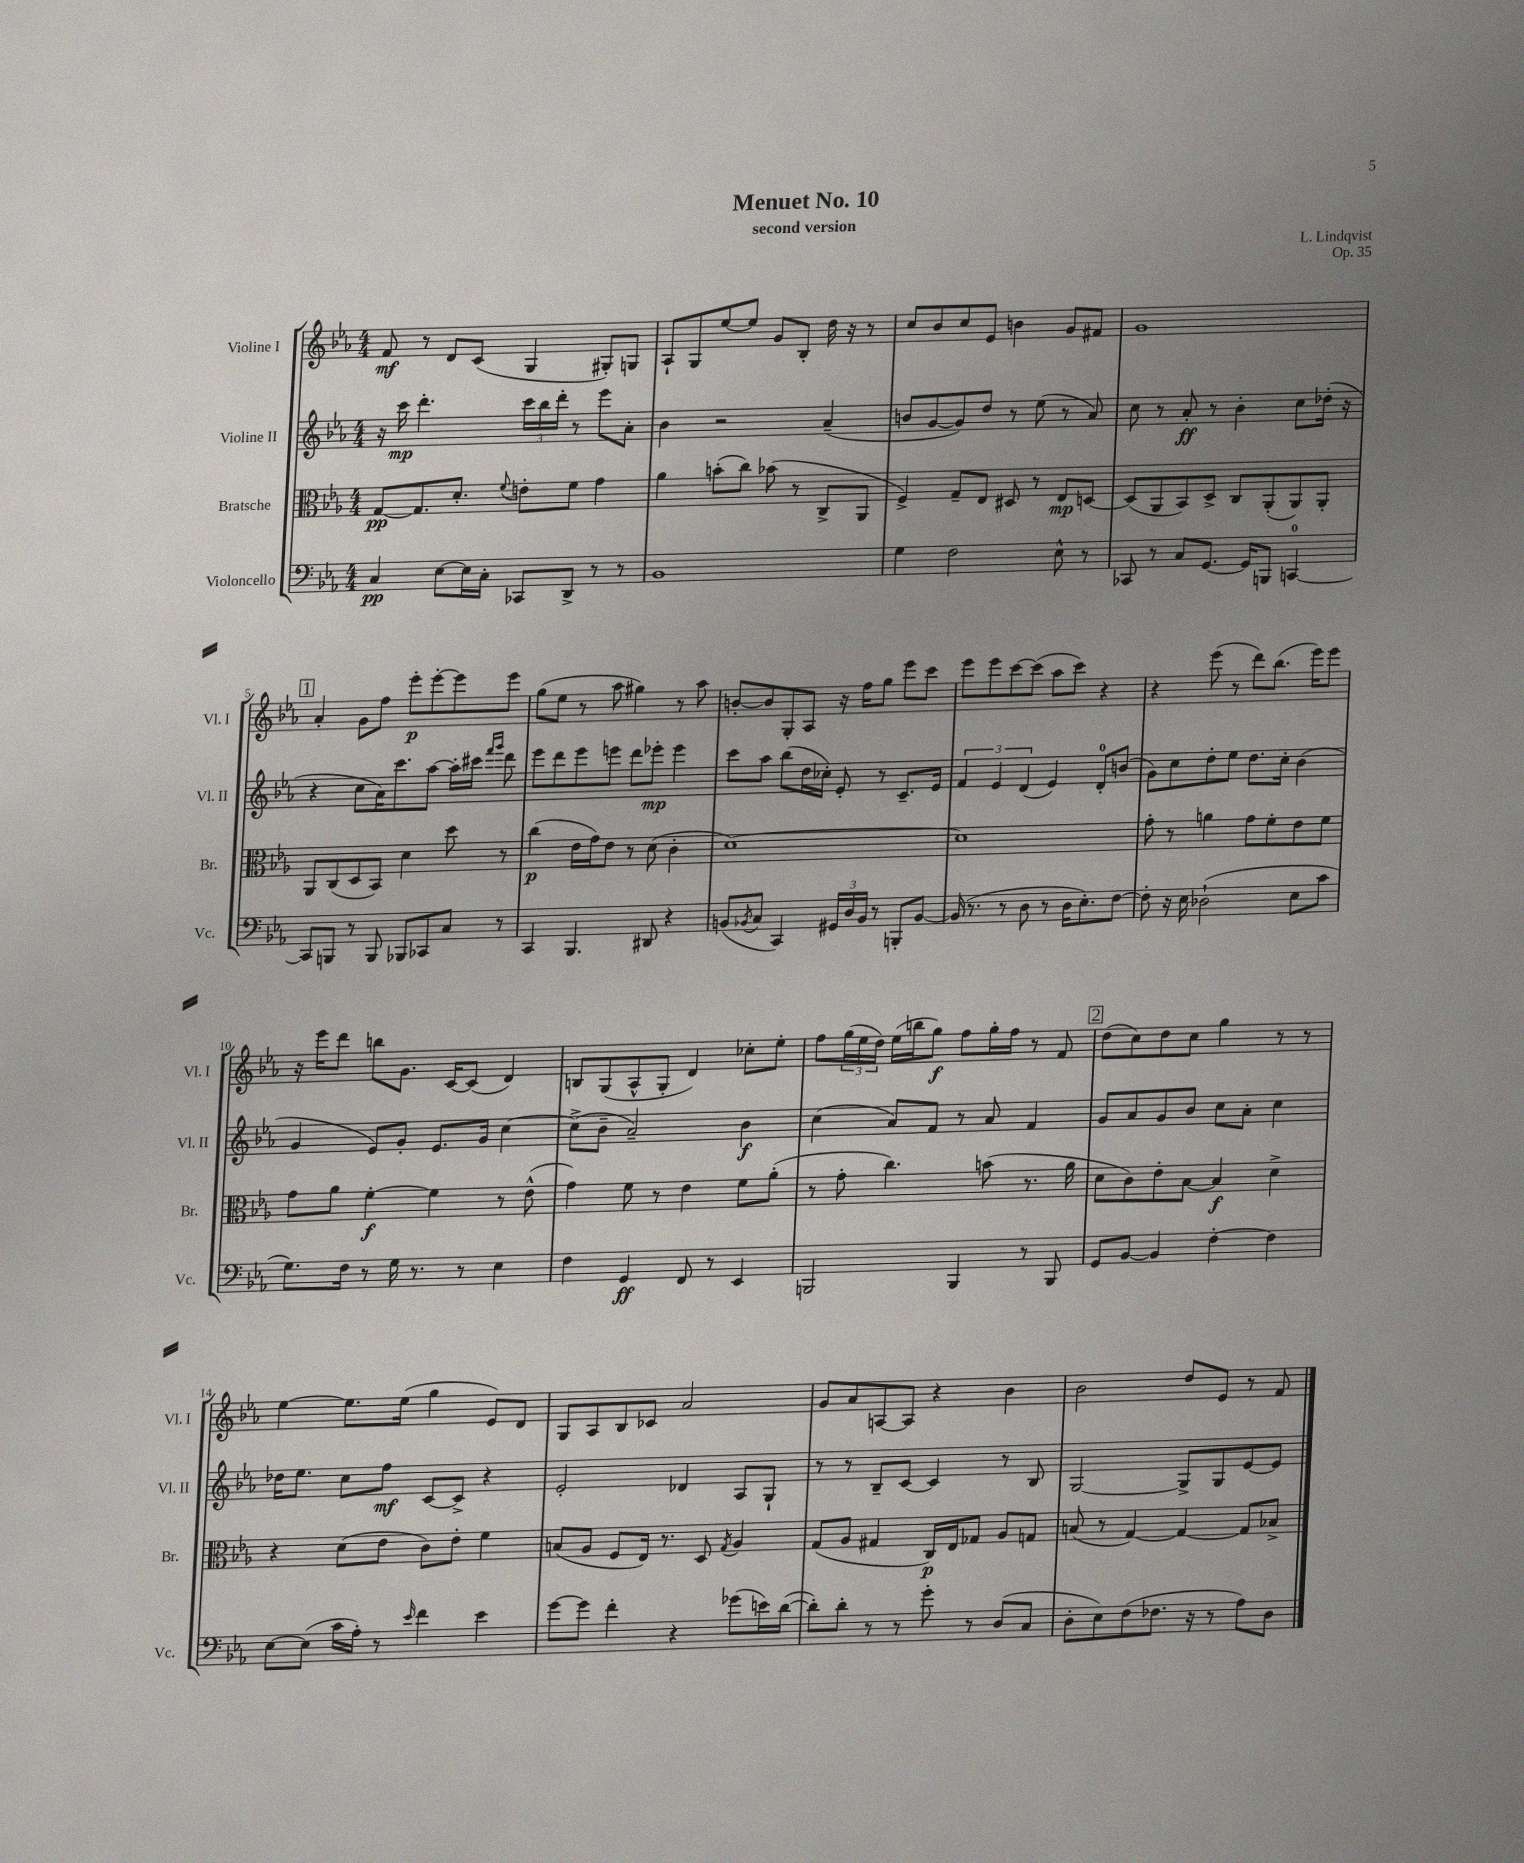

**kern	**kern	**kern	**kern
*staff4	*staff3	*staff2	*staff1
*clefF4	*clefC3	*clefG2	*clefG2
*k[b-e-a-]	*k[b-e-a-]	*k[b-e-a-]	*k[b-e-a-]
*M4/4	*M4/4	*M4/4	*M4/4
4C	[8G	16r	8f
.	.	16ccc	.
.	8.G]	4.ddd'	8r
[8E-	.	.	8d
.	8.d'	.	.
16E-]	.	.	(8c
16C'	.	.	.
.	8qqf	.	.
8CC-	8e'	24ccc	4G
.	.	24bb-	.
.	.	24ddd'	.
8DD^	8f	8r	.
8r	4g	8eee-	8G#')
8r	.	8a-'	8G
=	=	=	=
1BB-	4a-	4b-	8A-`
.	.	.	8G
.	(8b'	2r	[8ee-
.	8cc)	.	8ee-]
.	(8b-	.	8g
.	8r	.	8B-'
.	8C^	(4a-~	16dd
.	.	.	16r
.	8AA-	.	8r
=	=	=	=
4G	4F^)	8b	8cc
.	.	[8g	8b-
2F	8G~	8g])	8cc
.	8E-	8dd	8e-
.	8D#	8r	4b
.	8r	(8ee-	.
8E-^^	8E-	8r	8g
8r	[8D	8a-)	8f#
=	=	=	=
8CC-	(8D]	8cc	1g
8r	8AA-	8r	.
8C	8BB-)	8a-'	.
[8.GG	8D^	8r	.
.	8C	4b-'	.
16GG]	.	.	.
8BBB	(8AA-'	.	.
[4CC	8AA-)	8cc	.
.	8AA-'	(16dd-'	.
.	.	16r	.
=	=	=	=
8CC]	8AA-	4r	4a-'
8BBB	(8C	.	.
8r	8D	8cc	8g
8BBB	8BB-)	16a-)	8ff
.	.	8.ccc	.
8BBB-	4d	.	8eee-'
8CC-	.	[8aa-	[8eee-'
8C	8dd	16aa-']	8eee-]
.	.	16ccc#	.
.	.	16qqfff	.
.	.	16qqggg	.
8r	8r	8ddd	8eee-
=	=	=	=
4CC	(4cc	8eee-	(8gg
.	.	8ddd	8ee-
4.BBB-	16e-	8eee-	8r
.	16g)	.	.
.	8e-	8eee	8aa-
.	8r	8ddd	4gg#)
8DD#	(8d	8eee-'	.
4r	4c'	4eee-	8r
.	.	.	8aa-
=	=	=	=
(8BB	[1d)	8ccc	[8b'
8qBB-	.	.	.
8C	.	8aa-	8b]
4CC)	.	(8bb-	8G'
.	.	16dd	8A-
.	.	16cc-')	.
24GG#	.	8e-'	16r
24D	.	.	.
.	.	.	16ff
24BB-	.	.	.
8r	.	8r	8gg
8BBB'	.	8.c~	8eee-
[8BB-	.	.	8ccc
.	.	16e-	.
=	=	=	=
(16BB-]	1d]	6f	8eee-
8.r	.	.	.
.	.	.	8eee-
.	.	6e-	.
8r	.	.	[8ccc
.	.	(6d	.
8D	.	.	(8ccc]
8r	.	4e-)	8aa-
16D	.	.	8ccc)
8.E-')	.	.	.
.	.	8d'	4r
[8F	.	(8b	.
=	=	=	=
8F']	8g'	8g)	4r
16r	8r	8cc	.
16E-	.	.	.
(2D-`	4a	8dd'	(8eee-
.	.	8ee-	8r
.	8g	8.dd	8ddd)
.	8f'	.	(8.bb-
.	.	16cc'	.
8E-	8e-	(4b-	.
.	.	.	16eee-)
8c	8f	.	8eee-
=	=	=	=
8.G)	8g	4g	16r
.	.	.	16eee-
.	8a-	.	8ddd
16F	.	.	.
8r	[4f'	8e-)	8bb
16G	.	8g'	8.g
8.r	.	.	.
.	4f]	8.e-	.
.	.	.	[16c
8r	.	.	(8c]
.	.	16g	.
4E-	8r	[4cc	4d)
.	(8e-^^	.	.
=	=	=	=
4F	4g)	(8cc^]	8B
.	.	8b-~	(8G
4GG	8f	2a-~)	8A-^^
.	8r	.	8G'
8FF	4e-	.	4d)
8r	.	.	.
4EE-	8f	4b-	8cc-'
.	(8a-'	.	8ee-'
=	=	=	=
2BBB	8r	(4cc	8ff
.	8g'	.	(24gg
.	.	.	24ee-
.	.	.	24dd)
.	4.cc)	8a-)	(16ee-
.	.	.	16bb
.	.	8f	8gg)
4BBB	.	8r	8ff
.	(8b	8a-	16gg'
.	.	.	16ff
8r	8.r	4f	8r
8BBB	.	.	8f
.	16a-	.	.
=	=	=	=
8GG	8d	8g	(8dd
[8BB-	8c)	8a-	8cc)
4BB-]	8e-'	8g	8dd
.	[8B-	8b-	8cc
[4F'	4B-]	8cc	4gg
.	.	8a-'	.
4F]	4d^	4cc	8r
.	.	.	8r
=	=	=	=
[8E-	4r	16dd-	[4ee-
.	.	8.ee-	.
(8E-]	.	.	.
16c	(8d	8cc	8.ee-]
16A-')	.	.	.
8r	8e-	8ff	.
.	.	.	(16ee-
16qqe-	.	.	.
4f	8c)	[8c	4gg
.	8e-'	8c^]	.
4e-	4f	4r	8e-)
.	.	.	8d
=	=	=	=
[8g	(8B	2e-'	8G
8g]	8A-	.	8A-
4f'	8F	.	8B-
.	16E-)	.	8c-
.	8.r	.	.
4r	.	4d-	2a-
.	8D	.	.
.	8qG	.	.
(8g-	4A-	8A-	.
16e)	.	8G`	.
([16d	.	.	.
=	=	=	=
8d'])	(8G	8r	8g
8d'	8A-	8r	8a-
8r	4G#	8B-~	[8A
8r	.	[8c	8A]
8g'	16C)	4c]	4r
.	16E-	.	.
8r	8G-	.	.
(8D	8A-	8r	4b-
8C	8G	8B-	.
=	=	=	=
8D'	(8B	[2G	2b-
8E-)	8r	.	.
(8F	[4G)	.	.
8.F-	.	.	.
.	4G_	8G^]	8dd
16r	.	.	.
8r	.	8G	8e-
8A-)	8G]	[8e-	8r
8D	8B-^	8e-]	8f
==	==	==	==
*-	*-	*-	*-
